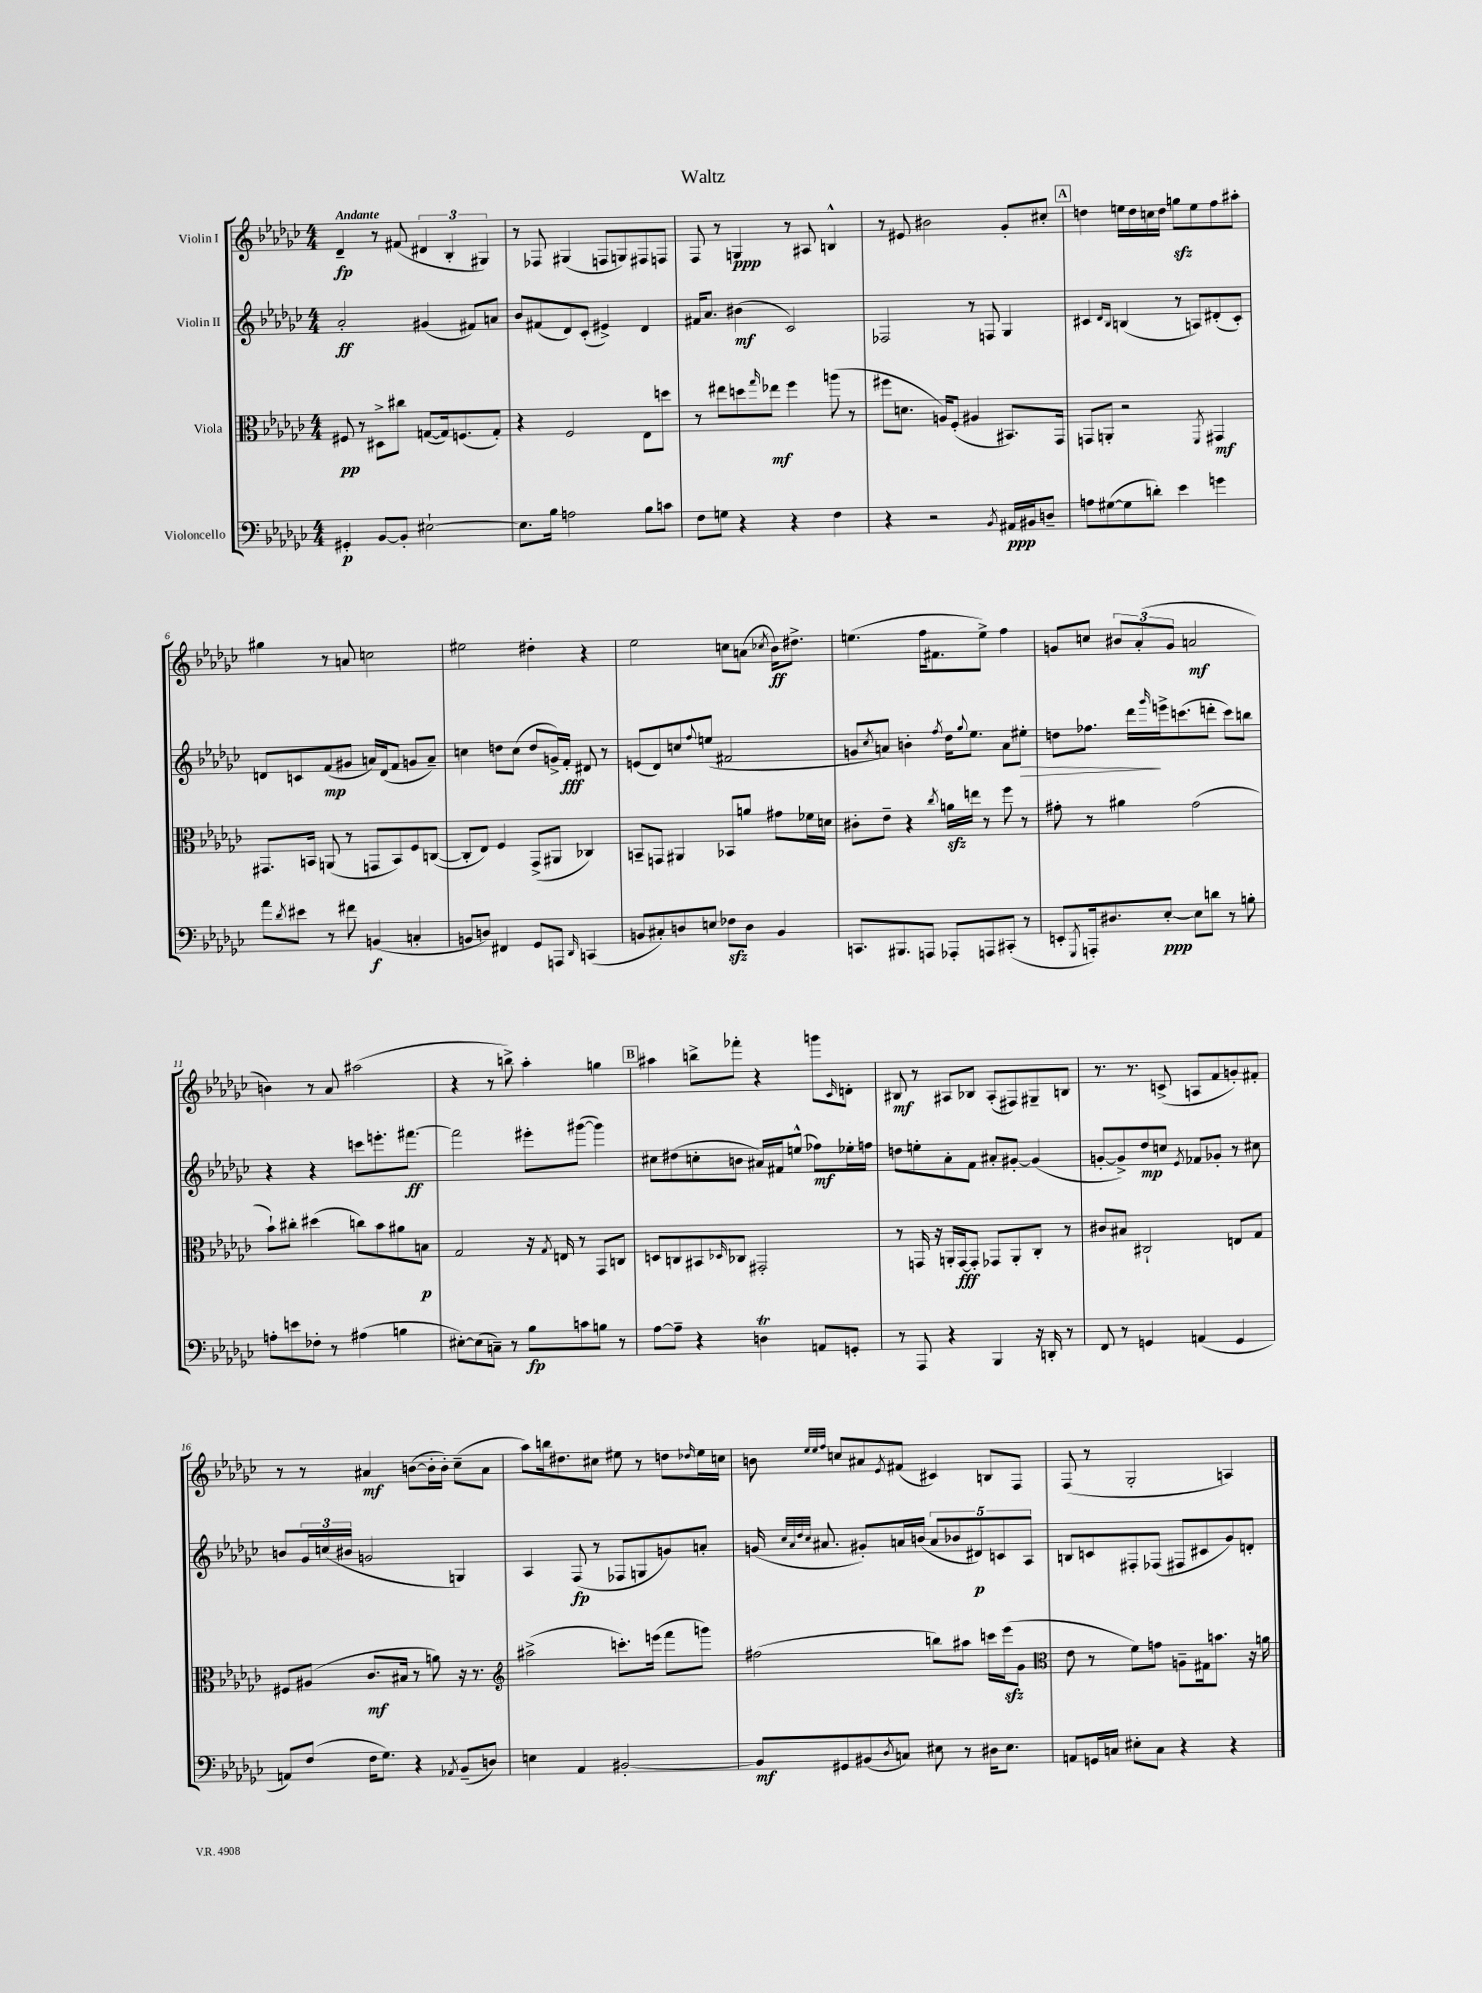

**kern	**dynam	**kern	**dynam	**kern	**dynam	**kern	**dynam
*part4	*part4	*part3	*part3	*part2	*part2	*part1	*part1
*staff4	*staff4	*staff3	*staff3	*staff2	*staff2	*staff1	*staff1
*I"Violoncello	*	*I"Viola	*	*I"Violin II	*	*I"Violin I	*
*clefF4	*	*clefC3	*	*clefG2	*	*clefG2	*
*k[b-e-a-d-g-c-]	*	*k[b-e-a-d-g-c-]	*	*k[b-e-a-d-g-c-]	*	*k[b-e-a-d-g-c-]	*
*M4/4	*	*M4/4	*	*M4/4	*	*M4/4	*
=1	=1	=1	=1	=1	=1	=1	=1
!	!	!	!	!	!	!LO:TX:a:B:t=Andante	!
4GG#X'/	p	8F#X/	pp	2a-'/	ff	4d-~/	fp
.	.	8r	.	.	.	.	.
[8BB-/L	.	8D#X^\L	.	.	.	8r	.
8BB-'/J]	.	8cc#X\J	.	.	.	(8f#X/	.
[2E#X`\	.	([8Gn/L	.	(4g#X/	.	6d#X/	.
.	.	16G/k])	.	.	.	.	.
.	.	.	.	.	.	6B-'/	.
.	.	(8.Fn/	.	.	.	.	.
.	.	.	.	8f#X/L)	.	.	.
.	.	.	.	.	.	6G#X/)	.
.	.	8G'/J)	.	8an/J	.	.	.
=2	=2	=2	=2	=2	=2	=2	=2
8.E#\L]	.	4r	.	8b-/L	.	8r	.
.	.	.	.	(8f#X/	.	8F-X/	.
16B-\Jk	.	.	.	.	.	.	.
2An\	.	2F/	.	8d-/)	.	(4G#X/	.
.	.	.	.	(8c-'/J	.	.	.
.	.	.	.	4e#X^/)	.	8Fn/L	.
.	.	.	.	.	.	8Gn/)	.
8B-\L	.	8E-\L	.	4d-/	.	8F#X/	.
8cn\J	.	8ddn\J	.	.	.	8Fn/J	.
=3	=3	=3	=3	=3	=3	=3	=3
8F\L	.	8r	.	16f#X/KL	.	8F/	.
.	.	.	.	8.a-/J	.	.	.
8Gn\J	.	8ee#X\L	.	.	.	8r	.
4r	.	8ddn\	.	(4b#X\	mf	4Gn/	ppp
.	.	16qqgg-/	.	.	.	.	.
.	.	8ee-X\J	mf	.	.	.	.
4r	.	4ff\	.	2c-/)	.	8r	.
.	.	.	.	.	.	8A#X/	.
4F\	.	(8aan\	.	.	.	4Bn^^/	.
.	.	8r	.	.	.	.	.
=4	=4	=4	=4	=4	=4	=4	=4
4r	.	8ff#X\L	.	2F-X/	.	8r	.
.	.	8.dn\J	.	.	.	8e#X/	.
2r	.	.	.	.	.	2b#X\	.
.	.	16An/KL)	.	.	.	.	.
.	.	(8F'/J	.	.	.	.	.
.	.	4A#X/	.	8r	.	.	.
.	.	.	.	8Fn/	.	.	.
8qBB-/	.	.	.	.	.	.	.
16AA#X/LL	ppp	8.BB#X/L)	.	4G-/	.	8g-'/L	.
16BB#X/J	.	.	.	.	.	.	.
8Dn~/J	.	.	.	.	.	8cc#X'/J	.
.	.	16GG-/Jk	.	.	.	.	.
!!LO:REH:place=s1:t=A
=5	=5	=5	=5	=5	=5	=5	=5
8An\L	.	8GGn/L	.	4c#X/	.	4ddn\	.
([8G#X\	.	8AAn'/J	.	.	.	.	.
.	.	.	.	16qqd-/LL	.	.	.
.	.	.	.	16qqB-/JJ	.	.	.
8G#\]	.	2r	.	(4Bn/	.	16een\LL	.
.	.	.	.	.	.	16dd\	.
8dn'\J)	.	.	.	.	.	16ccn\	.
.	.	.	.	.	.	16dd\JJ	.
4e-\	.	.	.	8r	.	8ggnzz\L	.
.	.	.	.	8An/L)	.	8ee\	.
.	.	8qFF/	.	.	.	.	.
4gn\	.	4GG#X/	mf	(8d#X'/	.	8ff\	.
.	.	.	.	8c#'/J)	.	8aa#X'\J	.
!!LO:LB:g=z
=6	=6	=6	=6	=6	=6	=6	=6
8a-\L	.	8.GG#X/L	.	8dn/L	.	4gg#X\	.
8qd-/	.	.	.	.	.	.	.
8e#X\J	.	.	.	8cn/	.	.	.
.	.	16BBn/Jk	.	.	.	.	.
8r	.	(8AAn/	.	(8f/	mp	8r	.
8f#X\	.	8r	.	8g#X/J	.	8an/	.
(4BBn/	f	8GGn/L	.	16an/LL)	.	2ccn\	.
.	.	.	.	(16d/J	.	.	.
.	.	8BB/)	.	8f/J	.	.	.
4Cn'/	.	8F/	.	8gn/L	.	.	.
.	.	([8Cn/J	.	8a~/J)	.	.	.
=7	=7	=7	=7	=7	=7	=7	=7
8BBn/L	.	8C'/L]	.	4ccn\	.	2ee#X\	.
8Dn/J)	.	8E-/J)	.	.	.	.	.
4FF#X/	.	4F/	.	8ddn\L	.	.	.
.	.	.	.	(8cc\J	.	.	.
8GG-/L	.	(8GG-^/L	.	8dd/L	.	4dd#X'\	.
8AAAn/J	.	8AA#X/J	.	16gn^/L)	.	.	.
.	.	.	.	16f'/JJ	fff	.	.
16qqDD-/	.	.	.	.	.	.	.
(4CCn/	.	4C-X/)	.	8d#X/	.	4r	.
.	.	.	.	8r	.	.	.
=8	=8	=8	=8	=8	=8	=8	=8
8BBn/L	.	8BBn~/L	.	(8en/L	.	2ee-\	.
8C#X'/)	.	8GGn/J	.	8d-/)	.	.	.
8Dn/	.	4AA#X/	.	8ccn/	.	.	.
.	.	.	.	8qqff/	.	.	.
8En/J	.	.	.	(8een/J	.	.	.
8F-Xzz\L	.	8BB-X/L	.	2f#X/	.	8ccn\L	.
8D\J	.	8an/J	.	.	.	(8an\J	.
.	.	.	.	.	.	8qcc-X/	.
4BB/	.	8g#X\L	.	.	.	16b-\KL)	ff
.	.	.	.	.	.	8.dd#X^\J	.
.	.	16f-X\L	.	.	.	.	.
.	.	16dn\JJ	.	.	.	.	.
=9	=9	=9	=9	=9	=9	=9	=9
8.CCn/L	.	8c#X'\L	.	8gn/L	.	(4.een\	.
.	.	.	.	8qcc-/	.	.	.
.	.	8e-~\J	.	8an/J)	.	.	.
8.BBB#X/	.	.	.	.	.	.	.
.	.	4r	.	4bn'\	.	.	.
8AAAn/J	.	.	.	.	.	16ff\KL	.
.	.	.	.	.	.	8.f#X\	.
.	.	8qcc-/	.	8qff/	.	.	.
8AAA-X'/L	.	16anzz\LL	.	16dd-\KL	.	.	.
.	.	.	.	8qqgg-/	.	.	.
.	.	16een\JJ	.	8.ee-\J	.	.	.
8AAAn/	.	8r	.	.	.	8ee^\J)	.
(8CC#X'/J	.	8ff\	.	8a\L	.	4ff\	.
!	!	!	!	!	!LO:HP:b	!	!
8r	.	8r	.	8ee#X'\J	>	.	.
=10	=10	=10	=10	=10	=10	=10	=10
8EEn'/L	.	8g#X'\	.	8ddn\L	.	8gn/L	.
8qGGG-/	.	.	.	.	.	.	.
16AAAn'/k)	.	8r	.	8.ff-X\J	.	8ccn/J	.
8.D#X/	.	.	.	.	.	.	.
.	.	4a#X\	.	.	.	12b#X/L	.
.	.	.	.	16ddd-\LL	.	.	.
.	.	.	.	.	.	(12a-'/	.
.	.	.	.	16qqggg-/	.	.	.
[8E-'/J	ppp	.	.	16eeen^\J	]	.	.
.	.	.	.	.	.	12g/J	.
.	.	.	.	(8.cccn\	.	.	.
8E-\L]	.	(2g#\	.	.	.	2an/	mf
8dn\J	.	.	.	8dddn'\J	.	.	.
8r	.	.	.	8ccc\L)	.	.	.
8Bn'\	.	.	.	8bbn\J	.	.	.
!!LO:LB:g=z
=11	=11	=11	=11	=11	=11	=11	=11
8An'\L	.	8b-`\L)	.	4r	.	4bn\)	.
8en\	.	8cc#X'\J	.	.	.	.	.
8F-X'\J	.	(4dd#X\	.	4r	.	8r	.
8r	.	.	.	.	.	8a-/	.
(4A#X\	.	8ccn\L)	.	8cccn\L	.	(2aa#X\	.
.	.	8b-\	.	8.eeen'\	.	.	.
4Bn\	.	8a#X\	.	.	.	.	.
.	.	.	.	[8.fff#X\J	ff	.	.
.	.	8Bn\J	p	.	.	.	.
=12	=12	=12	=12	=12	=12	=12	=12
[8E#X'\L)	.	2G-/	.	2fff#\]	.	4r	.
(8E#\]	.	.	.	.	.	.	.
8Cn~\J)	.	.	.	.	.	8r	.
8r	.	.	.	.	.	8bbn^\)	.
8B-\L	fp	16r	.	8eee#X'\L	.	4aa-'\	.
.	.	8qG-/	.	.	.	.	.
.	.	16En/	.	.	.	.	.
8cn\	.	8r	.	([8ggg#X\J	.	.	.
8Bn\J	.	8GG-/L	.	4ggg#\])	.	4ggn\	.
8r	.	8Cn/J	.	.	.	.	.
!!LO:REH:place=s1:t=B
=13	=13	=13	=13	=13	=13	=13	=13
[8A-\L	.	8Dn/L	.	8cc#X\L	.	4aa#X\	.
8A-~\J]	.	8Cn/	.	(8dd#X\	.	.	.
4r	.	8BB#X/	.	8ccn'\	.	8bbn^\L	.
.	.	16qqD-X/	.	.	.	.	.
.	.	8C-X/J	.	8bn\J	.	8fff-X'\J	.
4Dnt\	.	2GG#X'/	.	16a#X/LL)	.	4r	.
.	.	.	.	16f#X/J	.	.	.
.	.	.	.	(8een^^/J	.	.	.
8AAn/L	.	.	.	8ff-X\L)	mf	8gggn\L	.
.	.	.	.	.	.	16qqc-/	.
8GGn'/J	.	.	.	16ee-X'\L	.	8dn'\J	.
.	.	.	.	16ffn\JJ	.	.	.
=14	=14	=14	=14	=14	=14	=14	=14
8r	.	8r	.	8ddn\L	.	8B#X/	mf
8AAA-/	.	16GGn/	.	8een'\	.	8r	.
.	.	16r	.	.	.	.	.
4r	.	16AAn'/LL	.	8a-'\	.	8A#X/L	.
.	.	[16GG/J	fff	.	.	.	.
.	.	8GG'/J]	.	8f\J	.	8B-X/J	.
4BBB-/	.	8GG-X/L	.	8a#X'/L	.	(8A#'/L	.
.	.	8AA'/	.	[8g#X'/J	.	8F#X/)	.
16r	.	8C-'/J	.	(4g#/]	.	8G#X~/	.
16DDn'/	.	.	.	.	.	.	.
8r	.	8r	.	.	.	8Bn/J	.
=15	=15	=15	=15	=15	=15	=15	=15
8FF/	.	8c#X/L	.	[8gn'/L	.	8.r	.
8r	.	8B#X/J	.	8g^/])	.	.	.
.	.	.	.	.	.	8.r	.
4GGn/	.	2C#X`/	.	8dd-/	mp	.	.
.	.	.	.	8ccn/J	.	(8cn^/	.
.	.	.	.	8qe-/	.	.	.
(4AAn/	.	.	.	8f-X/L	.	8An/L	.
.	.	.	.	8g-X'/J	.	8f/	.
4GG/	.	8En/L	.	8r	.	8gn'/)	.
.	.	8G-/J	.	8cc#X\	.	8f#X'/J	.
!!LO:LB:g=z
=16	=16	=16	=16	=16	=16	=16	=16
8AAn/L)	.	8F#X/L	.	8bn/L	.	8r	.
(8F/J	.	(8A#X/J	.	24g-/L	.	8r	.
.	.	.	.	(24ccn/	.	.	.
.	.	.	.	24b#X/JJ	.	.	.
16F\KL	.	8.c-/L	mf	2gn/	.	4a#X/	mf
8.G-\J)	.	.	.	.	.	.	.
.	.	16B#X/Jk	.	.	.	.	.
4r	.	8r	.	.	.	([8bn\L	.
.	.	8an\)	.	.	.	16b'\L]	.
.	.	.	.	.	.	16b'\JJ)	.
8qAA-X/	.	.	.	.	.	.	.
(8BB-~/L	.	16r	.	4Gn/)	.	(8cc-~\L	.
.	.	8.r	.	.	.	.	.
8Dn/J)	.	.	.	.	.	8a#\J	.
=17	=17	=17	=17	=17	=17	=17	=17
*	*	*clefG2	*	*	*	*	*
4En\	.	(2aa#X^\	.	4A-/	.	8aa-\L)	.
.	.	.	.	.	.	16bbn\k	.
.	.	.	.	.	.	8.dd#X\	.
4AA-/	.	.	.	(8F/	fp	.	.
.	.	.	.	8r	.	8cc#X\J	.
[2BB#X'/	.	8.cccn'\L)	.	8F-X/L	.	8ee#X\	.
.	.	.	.	8Gn/	.	8r	.
.	.	(16eeen\Jk	.	.	.	.	.
.	.	8fff\L	.	8gn/)	.	8ddn\L	.
.	.	.	.	.	.	16qqdd-X/	.
.	.	8gggn\J)	.	8an'/J	.	16ee#\L	.
.	.	.	.	.	.	16ccn\JJ	.
=18	=18	=18	=18	=18	=18	=18	=18
8BB#/L]	mf	(2ff#X\	.	(16gn/	.	8bn\	.
.	.	.	.	32qqcc-/LLL	.	.	.
.	.	.	.	32qqa-/	.	.	.
.	.	.	.	32qqdd-/	.	.	.
.	.	.	.	32qqcc-/JJJ	.	.	.
.	.	.	.	8.a#X/	.	.	.
.	.	.	.	.	.	32qqee-/LLL	.
.	.	.	.	.	.	32qqee-/	.
.	.	.	.	.	.	32qqff/JJJ	.
8GG#X/	.	.	.	.	.	8ccn/L	.
(8BB#X/	.	.	.	8g#X'/L)	.	8a#X/	.
8qD-/	.	.	.	.	.	8qe-/	.
8Cn/J)	.	.	.	16an/L	.	(8f#X/J	.
.	.	.	.	(16bn/JJ	.	.	.
8E#X\	.	8bbn\L)	.	10a/L	.	4c#X/)	.
.	.	.	.	10b-X/	.	.	.
8r	.	8aa#X\J	.	.	.	.	.
.	.	.	.	10d#X/)	p	.	.
16D#X\KL	.	16cccn\LL	.	.	.	8Bn/L	.
.	.	.	.	10cn/	.	.	.
8.E#\J	.	(16eee-zz\J	.	.	.	.	.
.	.	8g-\J	.	.	.	8F/J	.
.	.	.	.	10A-/J	.	.	.
=19	=19	=19	=19	=19	=19	=19	=19
*	*	*clefC3	*	*	*	*	*
8AAn/L	.	8e-\	.	8Bn/L	.	(8F/	.
16GGn/L	.	8r	.	8cn/	.	8r	.
16Cn/JJ	.	.	.	.	.	.	.
8E#X'\L	.	8f\L)	.	8F#X'/	.	2G-'/	.
8C\J	.	8gn\J	.	(8F-X/J	.	.	.
4r	.	8An~\L	.	8F#X/L	.	.	.
.	.	16G#X\k	.	8c#X/	.	.	.
.	.	8.bn\J	.	.	.	.	.
4r	.	.	.	8g-/)	.	4An/)	.
.	.	16r	.	8dn'/J	.	.	.
.	.	16an\	.	.	.	.	.
==	==	==	==	==	==	==	==
*-	*-	*-	*-	*-	*-	*-	*-
